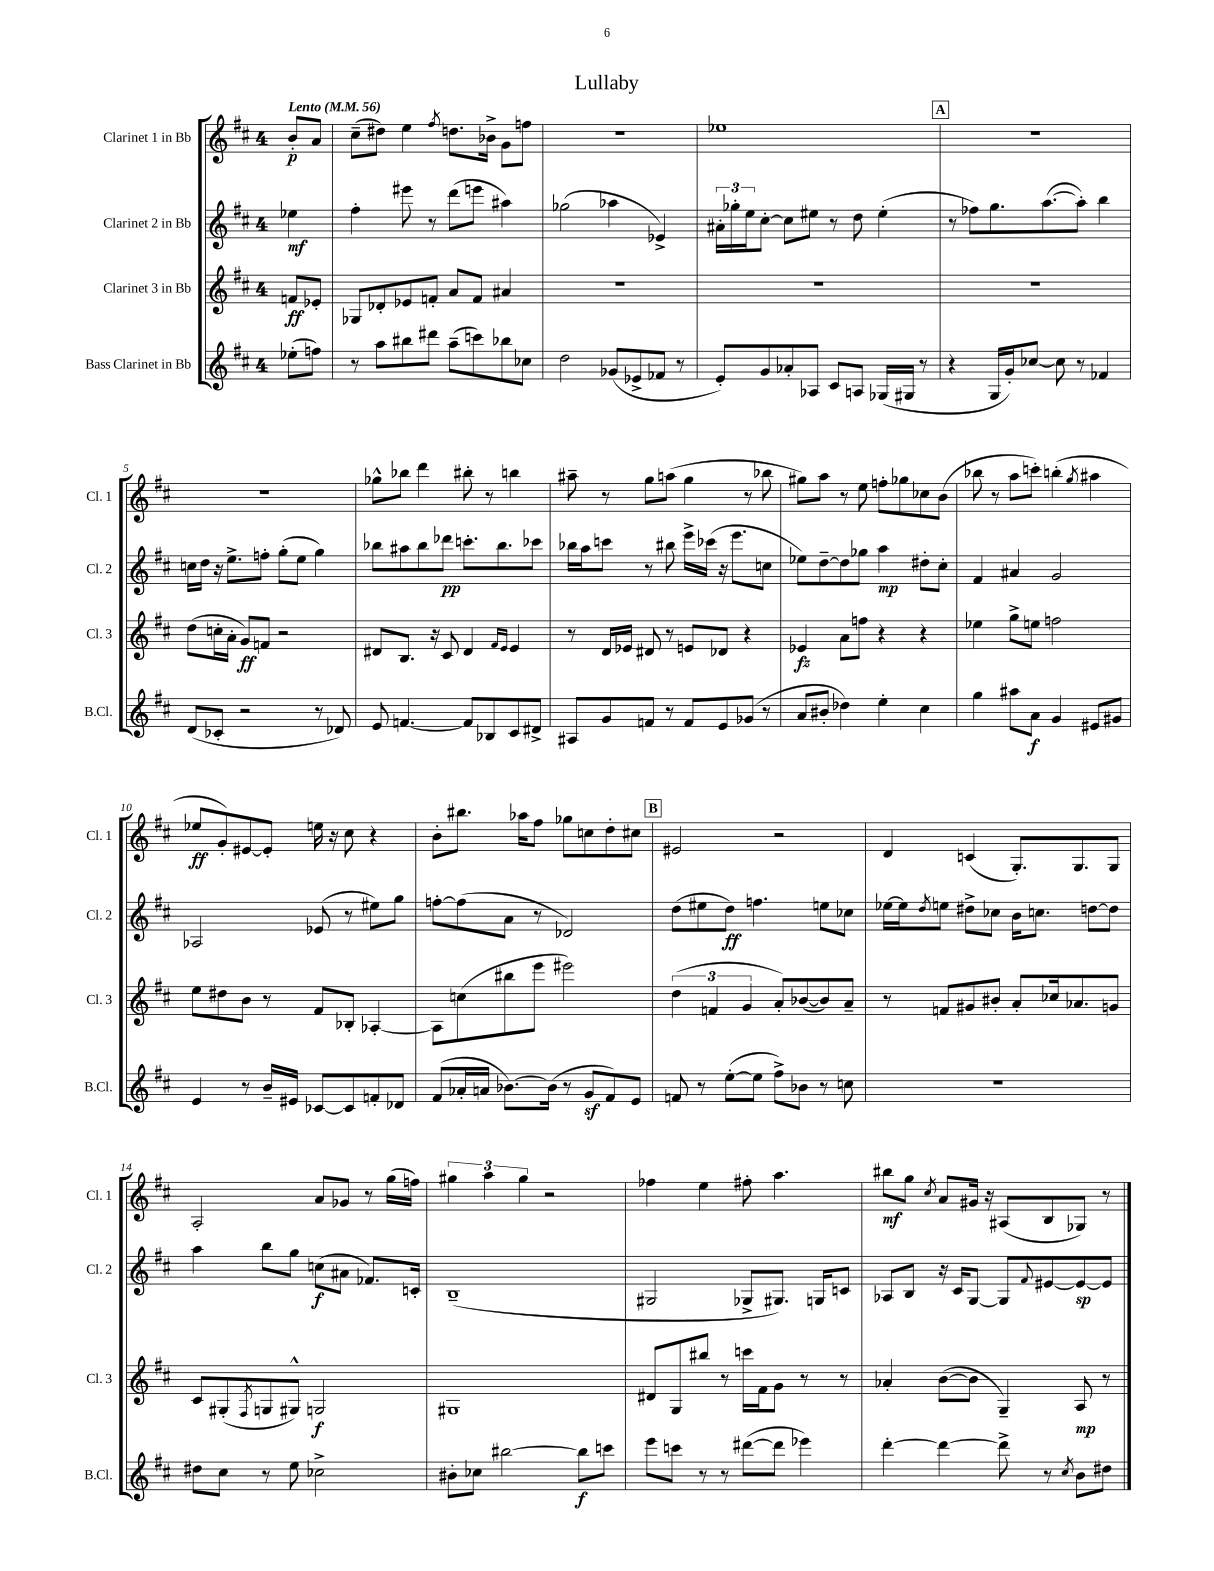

**kern	**kern	**kern	**kern
*staff4	*staff3	*staff2	*staff1
*clefG2	*clefG2	*clefG2	*clefG2
*k[f#c#]	*k[f#c#]	*k[f#c#]	*k[f#c#]
*M4/4	*M4/4	*M4/4	*M4/4
*MM56	*MM56	*MM56	*MM56
(8ee-'	8f	4ee-	8b'
8ff)	8e-'	.	8a
=	=	=	=
8r	8G-	4ff#'	(8cc#~
8aa	8d-'	.	8dd#)
8bb#	8e-	8eee#	4ee
8ddd#	8f'	8r	.
.	.	.	8qff#
(8aa~	8a	(8ddd	8.dd
8ccc)	8f	8eee	.
.	.	.	16b-^
8bb-	4a#	4aa#)	8g
8cc-	.	.	8ff
=	=	=	=
2dd	1r	(2gg-	1r
(8g-	.	4aa-	.
8e-^	.	.	.
8f-	.	4e-^)	.
8r	.	.	.
=	=	=	=
8e')	1r	24a#'	1ee-
.	.	24gg-'	.
.	.	24ee	.
8g	.	[8cc#'	.
8a-'	.	8cc#]	.
8A-	.	8ee#	.
8c#	.	8r	.
8A	.	8dd	.
(16G-	.	(4ee#'	.
16G#	.	.	.
8r	.	.	.
=	=	=	=
4r	1r	8r	1r
.	.	8ff-)	.
16G	.	8.gg	.
16g')	.	.	.
[8cc-	.	.	.
.	.	([8.aa	.
8cc-]	.	.	.
8r	.	8aa'])	.
4f-	.	4bb	.
=	=	=	=
(8d	(8dd	16cc	1r
.	.	16dd	.
8c-'	16cc'	16r	.
.	16a'	8.ee^	.
2r	8g)	.	.
.	8f	8ff'	.
.	2r	(8gg'	.
.	.	8ee	.
8r	.	4gg)	.
8d-)	.	.	.
=	=	=	=
8e	8d#	8bb-	8gg-^^
[4.f	8.B	8aa#	8bb-
.	.	8bb-	4ddd
.	16r	.	.
.	8c#	8ddd-	.
8f]	4d#	8.ccc'	8bb#'
8B-	.	.	8r
.	.	8.bb-	.
.	16qqf#	.	.
.	16qqe	.	.
8c#	4e	.	4bb
8d#^	.	8ccc-	.
=	=	=	=
8A#	8r	16bb-	8aa#~
.	.	16aa	.
8g	16d	8ccc	8r
.	16e-	.	.
8f	8d#	8r	8gg
8r	8r	8bb#	(8aa
8f	8e	16eee^	4gg
.	.	(16ccc-	.
8e	8d-	16r	.
.	.	8.eee	.
(8g-	4r	.	8r
8r	.	8cc	8bb-
=	=	=	=
8a	4e-	8ee-)	8gg#)
8b#'	.	[8dd~	8aa
4dd-)	8a	8dd]	8r
.	8ff	8gg-	8ee
4ee'	4r	4aa	8ff'
.	.	.	8gg-
4cc#	4r	8dd#'	8cc-
.	.	8cc#'	(8b
=	=	=	=
4gg	4ee-	4f#	8bb-
.	.	.	8r
8aa#	8gg^	4a#	8aa
8a	8ee	.	8ccc')
4g	2ff	2g	(4bb'
.	.	.	8qgg
8e#	.	.	4aa#
8g#	.	.	.
=	=	=	=
4e	8ee	2A-	8ee-
.	8dd#	.	8g')
8r	8b	.	[8e#
16b~	8r	.	8e#']
16e#	.	.	.
[8c-	8f#	(8e-	16ee
.	.	.	16r
8c-]	8B-'	8r	8cc#
8f'	[4A-'	8ee#)	4r
8d-	.	8gg	.
=	=	=	=
(8f#	8A-]	[8ff'	8b'
16a-'	(8cc	(8ff]	8.bb#
16a	.	.	.
[8.b-)	8bb#	8a	.
.	.	.	16aa-
.	8eee	8r	8ff#
(16b-]	.	.	.
8r	2eee#)	2d-)	8gg-
8g	.	.	8cc
8f#)	.	.	8dd'
8e	.	.	8cc#
=	=	=	=
8f	(6dd	(8dd	2e#
8r	.	8ee#	.
.	6f	.	.
([8ee'	.	8dd)	.
.	6g	.	.
8ee]	.	4.ff	.
8ff#^)	8a')	.	2r
8b-	([8b-	.	.
8r	8b-])	8ee	.
8cc	8a~	8cc-	.
=	=	=	=
1r	8r	[16ee-	4d
.	.	16ee-]	.
.	.	8qdd	.
.	8f	8ee	.
.	8g#	8dd#^	(4c
.	8b#'	8cc-	.
.	8a'	16b	8.G')
.	.	8.cc	.
.	16cc-	.	.
.	8.a-	.	8.G
.	.	[8dd	.
.	8g	8dd]	8G
=	=	=	=
8dd#	8c#	4aa	2A'
8cc#	(8G#'	.	.
.	8qF#	.	.
8r	8G	8bb	.
8ee	8G#^^)	8gg	.
2cc-^	2G	(8cc	8a
.	.	8a#	8g-
.	.	8.f-)	8r
.	.	.	(16gg
.	.	16c'	16ff)
=	=	=	=
8b#'	1G#	(1B~	6gg#
8cc-	.	.	.
.	.	.	6aa
[2bb#	.	.	.
.	.	.	6gg#
.	.	.	2r
8bb#]	.	.	.
8ccc	.	.	.
=	=	=	=
8eee	8d#	2G#	4ff-
8ccc	8G	.	.
8r	8bb#	.	4ee
8r	8r	.	.
([8ddd#	16ccc	8G-^	8ff#'
.	16f#	.	.
8ddd#]	8g	8.G#)	4.aa
4eee-)	8r	.	.
.	.	16G	.
.	8r	8c	.
=	=	=	=
[4ddd'	4a-'	8A-	8bb#
.	.	8B	8gg
.	.	.	8qcc#
4ddd_	([8b	16r	8a
.	.	16c#	.
.	8b]	[8G	16g#
.	.	.	16r
8ddd^]	4G~)	8G]	(8A#
.	.	8qqf#	.
8r	.	[8e#	8B
8qcc#	.	.	.
8b	8A	8e#_	8G-)
8dd#	8r	8e#]	8r
==	==	==	==
*-	*-	*-	*-
